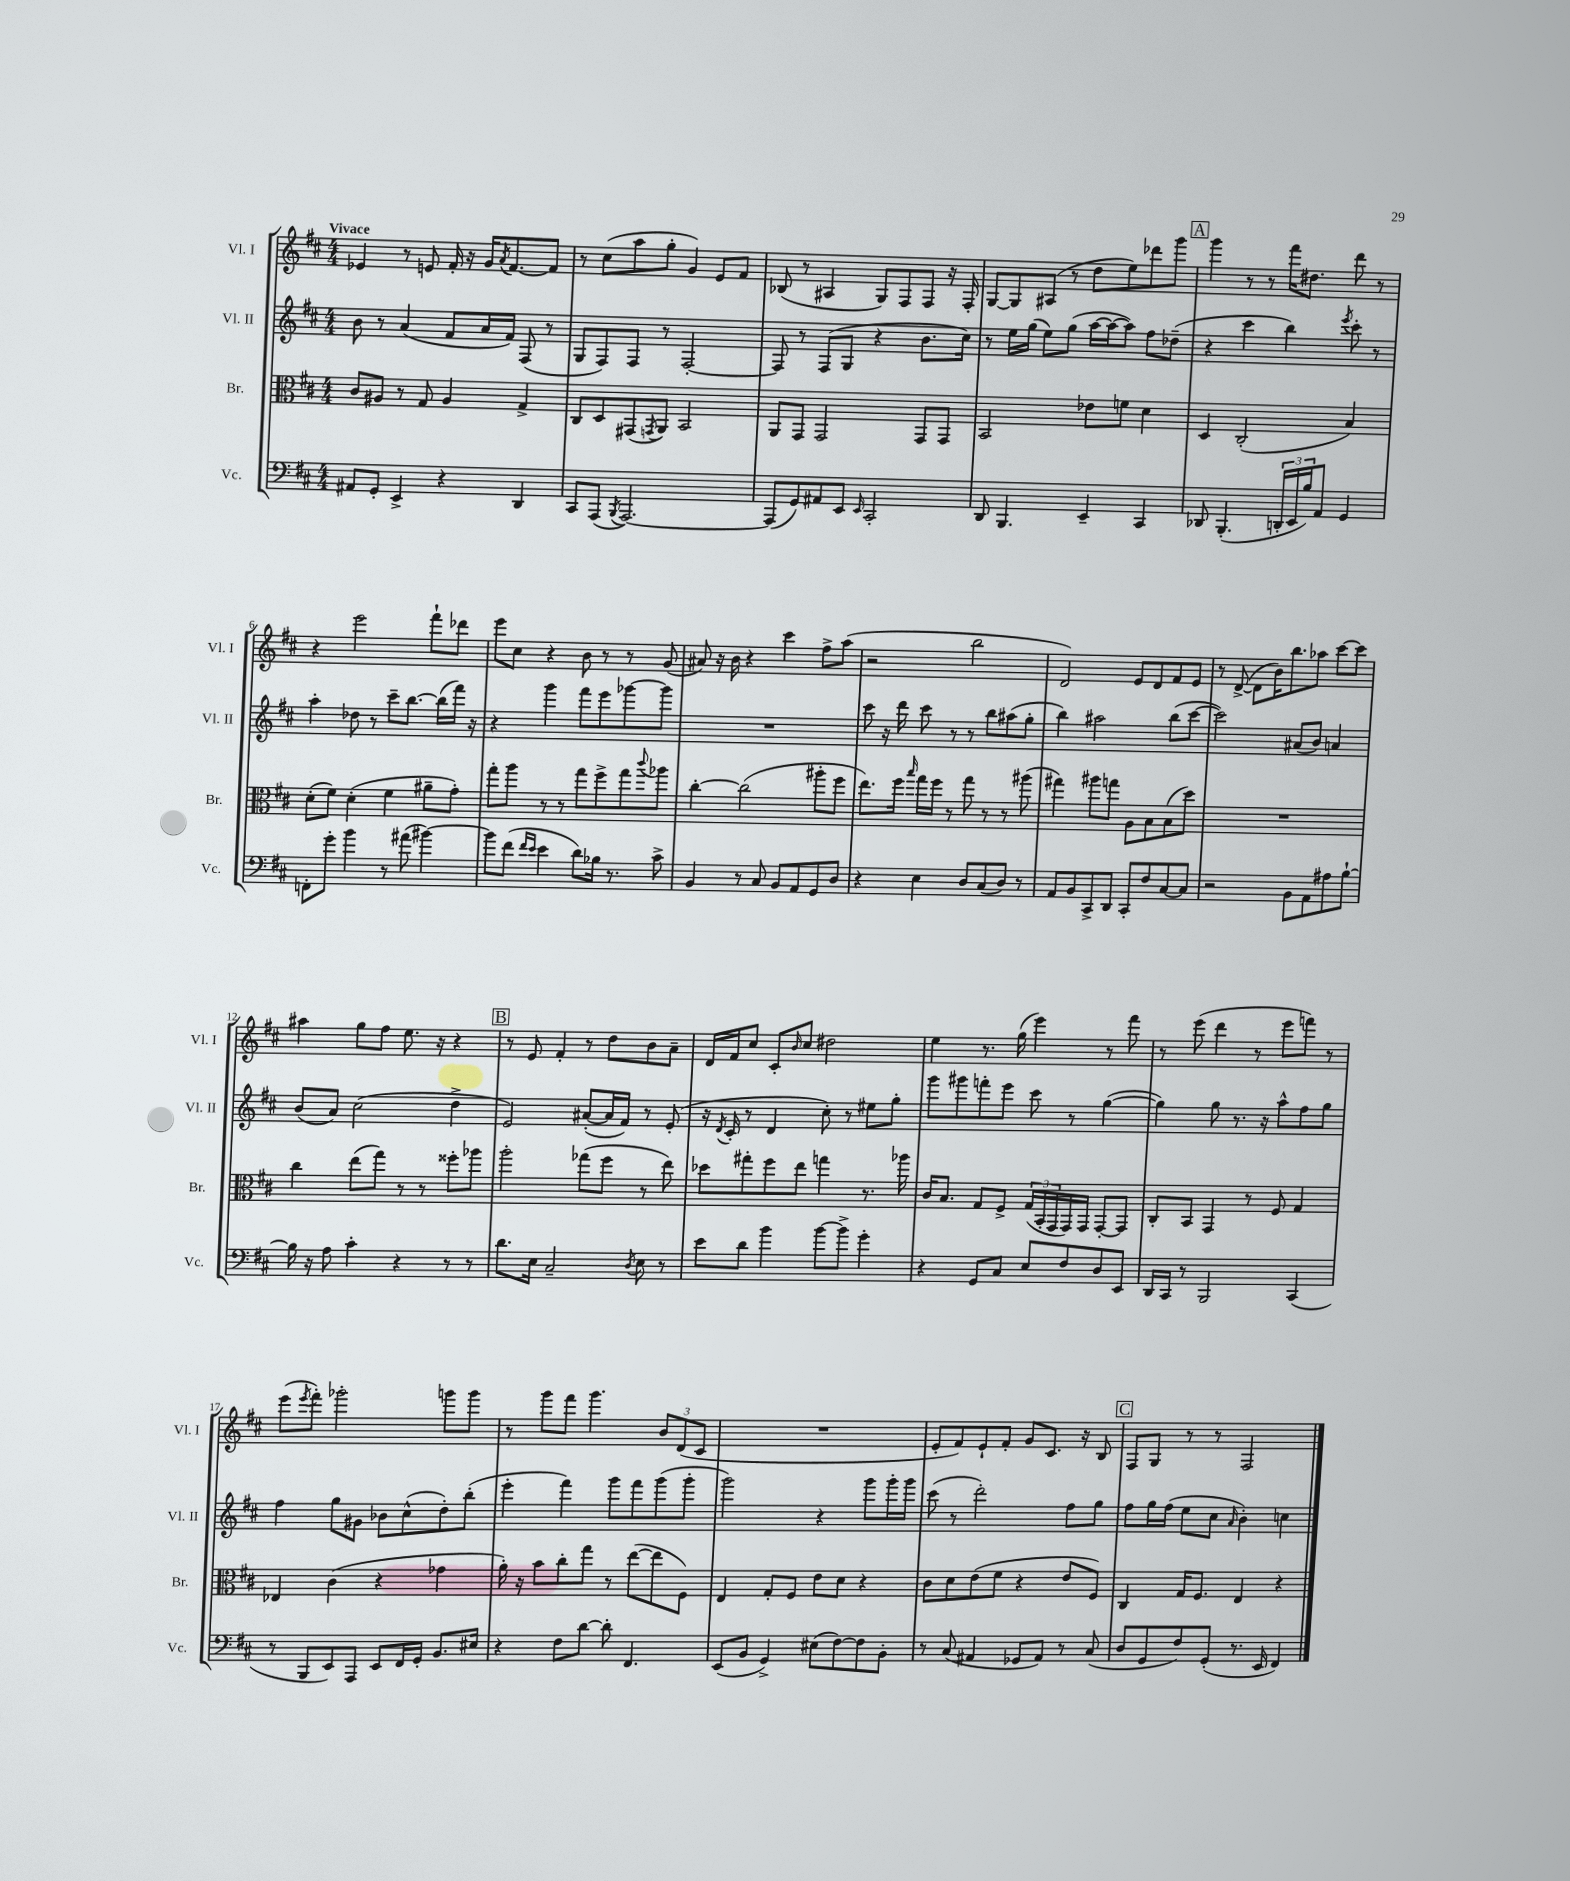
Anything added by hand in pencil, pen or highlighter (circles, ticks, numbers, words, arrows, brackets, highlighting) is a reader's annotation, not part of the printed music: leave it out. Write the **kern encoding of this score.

**kern	**kern	**kern	**kern
*part4	*part3	*part2	*part1
*staff4	*staff3	*staff2	*staff1
*I"Vc.	*I"Br.	*I"Vl. II	*I"Vl. I
*I'Vc.	*I'Br.	*I'Vl. II	*I'Vl. I
*clefF4	*clefC3	*clefG2	*clefG2
*k[f#c#]	*k[f#c#]	*k[f#c#]	*k[f#c#]
*M4/4	*M4/4	*M4/4	*M4/4
=1	=1	=1	=1
!	!	!	!LO:TX:a:B:t=Vivace
8AA#X/L	8c#/L	8b\	4e-X/
8GG'/J	8A#X/J	8r	.
4EE^/	8r	(4a/	8r
.	8G/	.	8en/
4r	4A#/	8f#/L	16f#'/
.	.	.	16r
.	.	16a/L	16g/KL
.	.	.	8qa/
.	.	16f#/JJ)	[8.f#/
4DD/	4G^/	(8F#/	.
.	.	8r	8f#/J]
=2	=2	=2	=2
8CC#/L	8C#/L	8G/L	8r
(8AAA/J	8D/	8F#/)	(8cc#\L
8qBBB/	.	.	.
[2.AAA/)	(8GG#X/	8F#/J	8aa\
.	8qGGn/	.	.
.	8AA/J)	8r	8gg'\J
.	2BB/	[2F#'/	4g/)
.	.	.	8e/L
.	.	.	8f#/J
=3	=3	=3	=3
(8AAA/L]	8AA/L	8F#/]	(8B-X/
8GG/)	8GG/J	8r	8r
8AA#X/	2GG/	(8F#/L	4A#X/
8EE/J	.	8G/J	.
16qqEE/	.	.	.
2CC#'/	.	4r	8G/L)
.	.	.	8F#/
.	8GG/L	8.b\L	8F#/J
.	8GG/J	.	16r
.	.	16cc#\Jk)	16F#'/
=4	=4	=4	=4
8DD/	2BB/	8r	[8G/L
4.BBB/	.	16ee\LL	8G/]
.	.	(16gg\JJ	.
.	.	8ee\L)	(8A#X/J
.	.	(8gg\J	8r
4EE~/	8e-X\L	[16aa\LL	8dd\L
.	.	16aa\J_	.
.	8fn\J	8aa\J])	8ee\)
4CC#/	4d\	8ff#\L	8ddd-X\
.	.	(8dd-X~\J	8ggg\J
!!LO:REH:place=s1:t=A
=5	=5	=5	=5
8DD-X/	4D/	4r	4ggg\
(4.BBB'/	.	.	.
.	(2C#'/	4ccc#\	8r
.	.	.	8r
24DDn'/LL	.	4bb\)	16fff#\KL
24EE/	.	.	.
.	.	.	8.dd#X\J
24B/J)	.	.	.
8AA/J	.	.	.
.	.	8qeee/	.
4GG/	4B/)	8ccc#'\	8ddd\
.	.	8r	8r
!!LO:LB:g=z
=6	=6	=6	=6
8FFn'\L	(8d'\L	4aa'\	4r
8g'\J	8f#\J)	.	.
4b\	(4d'\	8dd-X\	2eee\
.	.	8r	.
8r	4f#\	8ccc#~\L	.
(8a#X\	.	[8.bb\J	.
[4b#X\)	8a#X~\L	.	8fff#`\L
.	.	(16bb\LL]	.
.	8g'\J)	16fff#\JJ)	8ddd-X\J
.	.	16r	.
=7	=7	=7	=7
8b#\L]	8gg'\L	4r	8eee\L
(8f#\J	8aa\J	.	8cc#\J
16qqf#/LL	.	.	.
16qqe/JJ	.	.	.
4e\	8r	4ggg\	4r
.	8r	.	.
8d\L)	8gg\L	8fff#\L	8b\
16B-X\Jk	8ff#^\	8eee\	8r
8.r	.	.	.
.	8gg\	[8ggg-X\	8r
.	8qqccc#/	.	.
8c#^\	8aa-X\J	8ggg-\J]	(8g/
=8	=8	=8	=8
4BB/	[4cc#'\	1r	8a#X/)
.	.	.	16r
.	.	.	16b\
8r	(2cc#\]	.	4r
8C#/	.	.	.
8BB/L	.	.	4ccc#\
8AA/	.	.	.
8GG/	8aa#X'\L	.	8ff#^\L
8D/J	8ff#\J	.	(8aa\J
=9	=9	=9	=9
4r	8.ee\L)	8ccc#\	2r
.	.	16r	.
.	16ff#\Jk	16ddd\	.
.	16qqbb/	.	.
4E\	16gg\LL	8ccc#\	.
.	16ff#\JJ	.	.
.	8r	8r	.
8D/L	8gg\	8r	2bb\
(8C#/	8r	8bb\L	.
8D/J)	8r	(8aa#X\	.
8r	(8aa#X\	8gg'\J	.
=10	=10	=10	=10
8AA/L	4gg#X\)	4bb\)	2d/)
8BB/	.	.	.
8CC#^/	8aa#X\L	2aa#X\	.
8DD/J	8ggn\J	.	.
8CC#'/L	8A\L	.	8e/L
8F#/	8B\	.	8d/
[8C#/	(8B\	(8bb\L	8f#/
8C#/J]	8dd\J)	[8ccc#\J	8e/J
=11	=11	=11	=11
2r	1r	2ccc#\])	8r
.	.	.	([8d^/
.	.	.	8d\L]
.	.	.	16b\K)
.	.	.	8.bb\
8BB\L	.	(8a#X/L	.
8AA\	.	8b/J)	8aa-X\J
8A#X\	.	4an/	[8ccc#\L
[8B`\J	.	.	8ccc#\J]
!!LO:LB:g=z
=12	=12	=12	=12
16B\]	4cc#\	(8b/L	4aa#X\
16r	.	.	.
8A\	.	8a/J)	.
4c#'\	(8ee\L	(2cc#\	8gg\L
.	8gg\J)	.	8ff#\J
4r	8r	.	8.ee\
.	8r	.	.
.	.	.	16r
8r	8ff##X'\L	4dd^\	4r
8r	8aa-X\J	.	.
!!LO:REH:place=s1:t=B
=13	=13	=13	=13
8.d\L	2aa'\	2e/)	8r
.	.	.	8e/
16E\Jk	.	.	.
2C#~/	.	.	4f#'/
.	(8gg-X\L	([8a#X'/L	8r
.	8ff#\J	16a#/L]	8dd\L
.	.	16f#/JJ)	.
8qD/	.	.	.
8E\	8r	8r	8b\
8r	8ee\)	(8e'/	8a~\J
=14	=14	=14	=14
8e\L	8dd-X\L	16r	16d/LL
.	.	8qd/	.
.	.	16c#'/	16f#/J
8d\J	8gg#X'\	8r	8cc#/J
4b\	8ff#\	4d/	8c#'/L
.	.	.	16qqb/
.	8ee\J	.	8cc#/J
[8b\L	4ggn\	8cc#'\)	2dd#X\
8b^\J]	.	8r	.
4g'\	8.r	8ee#X\L	.
.	.	8gg'\J	.
.	16aa-X\	.	.
=15	=15	=15	=15
4r	16c#/KL	8ggg\L	4ee\
.	8.B/J	.	.
.	.	8ggg#X\	.
8GG/L	8G/L	8fffn'\	8.r
8C#/J	8F#^/J	8eee\J	.
.	.	.	(16gg\
8E/L	(24G/LL	8ccc#\	4eee\)
.	24BB'/	.	.
.	24GG/	.	.
8F#/	16GG/)	8r	.
.	16GG/JJ	.	.
8D/	[8GG'/L	([4gg\	8r
8EE/J	8GG/J]	.	8fff#\
=16	=16	=16	=16
16DD/LL	8C#'/L	4gg\])	8r
16CC#/JJ	.	.	.
8r	8BB/J	.	(8eee\
2BBB/	4GG/	8gg\	4ddd\
.	.	8.r	.
.	8r	.	8r
.	.	16r	.
.	8F#/	8aa^^\L	8eee\L
(4CC#/	4G/	8ff#\	8fffn\J)
.	.	8gg\J	8r
!!LO:LB:g=z
=17	=17	=17	=17
8r	4E-X/	4ff#\	(8eee\L
.	.	.	8qeee/
8BBB/L	.	.	8fff#'\J)
8EE/)	(4c#\	8gg\L	2ggg-X'\
8AAA/J	.	8g#X\J	.
8EE/L	4r	8b-X\L	.
16FF#/L	.	(8cc#^^\	.
16GG'/JJ	.	.	.
8.BB/L	4g-X\	8dd'\)	8gggn\L
.	.	(8bb'\J	8ggg\J
16E#X/Jk	.	.	.
=18	=18	=18	=18
4r	16a'\)	4eee'\	8r
.	16r	.	.
.	8b\L	.	8ggg\L
8F#\L	8cc#'\	4fff#\)	8fff#\J
[8d\J	8gg\J	.	4.ggg\
8d'\]	8r	8ggg\L	.
4.FF#/	([8ee\L	8fff#\	.
.	8ee\]	(8ggg\	12b/L
.	.	.	(12d/
.	8F#\J)	8ggg'\J	.
.	.	.	12c#/J
=19	=19	=19	=19
(8EE/L	4E/	2ggg\)	1r
8BB/J	.	.	.
4GG^/)	8G'/L	.	.
.	8F#/J	.	.
(8E#X\L	8e\L	4r	.
[8F#\)	8d\J	.	.
8F#\]	4r	8ggg\L	.
8BB'\J	.	16ggg'\L	.
.	.	16ggg\JJ	.
=20	=20	=20	=20
8r	8c#\L	(8ccc#\	8e'/L
(8C#/	8d\	8r	8f#/)
4AA#X/	(8e\	2ddd'\)	8e`/
.	8f#\J	.	8f#'/J
8GG-X/L	4r	.	8g/L
8AA#/J)	.	.	8.c#/J
8r	8e/L	8ff#\L	.
.	.	.	16r
(8C#/	8F#/J)	8gg\J	8B/
!!LO:REH:place=s1:t=C
=21	=21	=21	=21
8D/L	4C#/	8ff#\L	8F#/L
8GG/	.	16gg\L	8G/J
.	.	(16ff#\JJ	.
8F#/)	16G/KL	8ee\L	8r
.	8.F#/J	.	.
(8GG'/J	.	8cc#\J	8r
.	.	16qqa/	.
8.r	4E/	4b'\)	2F#/
16EE/	.	.	.
4FF#/)	4r	4ccn\	.
==	==	==	==
*-	*-	*-	*-
